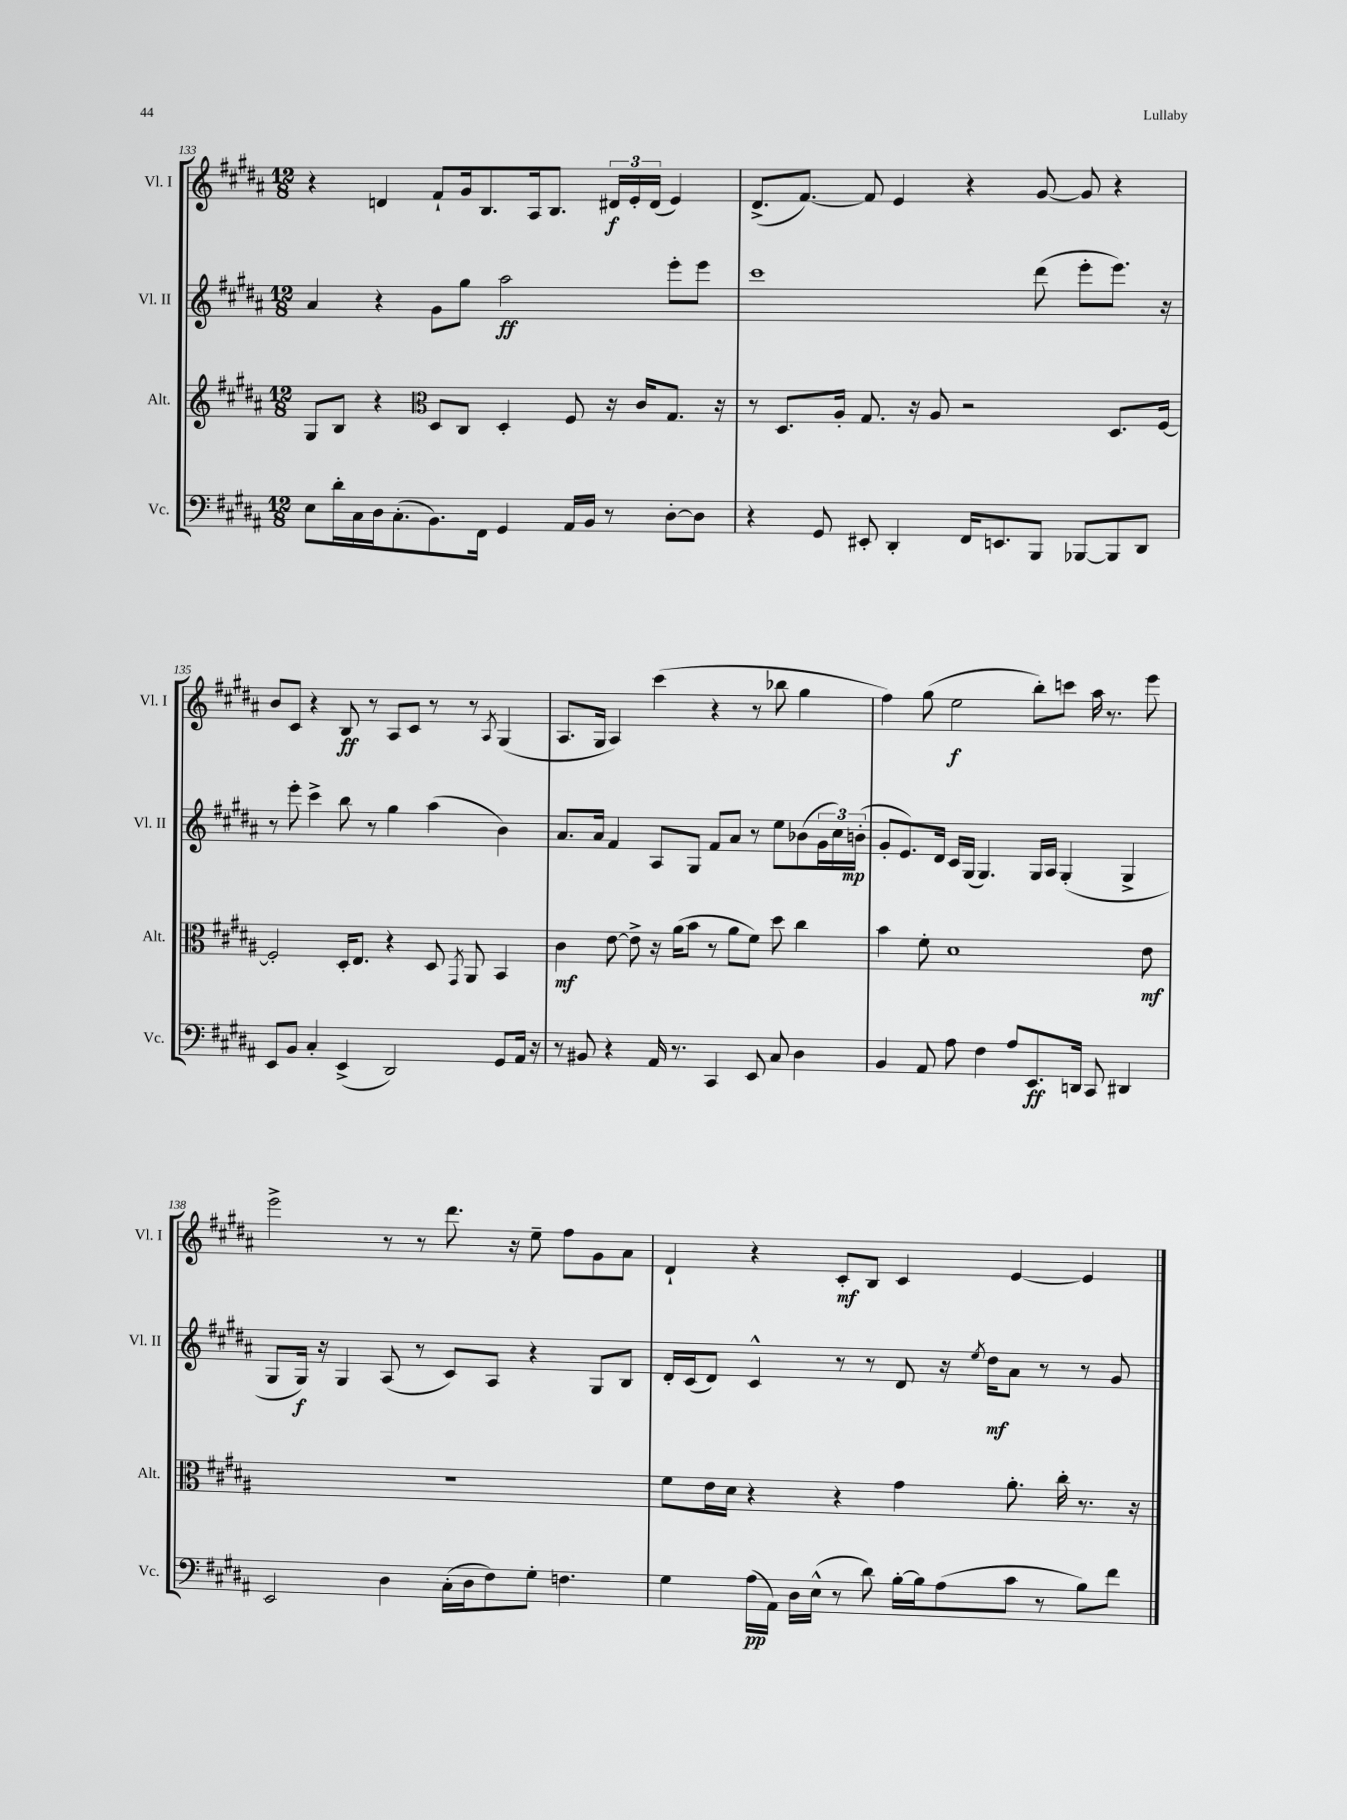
<<
\new StaffGroup <<
\new Staff = "s0" \with { instrumentName = "Vl. I" shortInstrumentName = "Vl. I" } {
    \clef treble \key b \major \numericTimeSignature \time 12/8
    r4 d'4 fis'8-! gis'16 b8. ais16 b8. \tuplet 3/2 { dis'16\f e'16-. dis'16( } e'4) |
    dis'8.->( fis'8.~) fis'8 e'4 r4 gis'8~ gis'8 r4 |
    b'8 cis'8 r4 b8\ff r8 ais8 cis'8 r8 r8 \acciaccatura { ais8 } gis4( |
    ais8. gis16 ais4) cis'''4( r4 r8 bes''8 gis''4 |
    fis''4) gis''8( e''2\f b''8-.) c'''8 ais''16 r8. e'''8 |
    e'''2-> r8 r8 dis'''8. r16 e''8-- fis''8 gis'8 ais'8 |
    dis'4-! r4 cis'8-.\mf b8 cis'4 e'4~ e'4 \bar "|." |
}
\new Staff = "s1" \with { instrumentName = "Vl. II" shortInstrumentName = "Vl. II" } {
    \clef treble \key b \major \numericTimeSignature \time 12/8
    ais'4 r4 gis'8 gis''8 ais''2\ff e'''8-. e'''8 |
    cis'''1 dis'''8( e'''8-. e'''8.) r16 |
    r8 e'''8-. cis'''4-> b''8 r8 gis''4 ais''4( b'4) |
    ais'8. ais'16 fis'4 ais8 gis8 fis'8 ais'8 r8 e''8 bes'8( \tuplet 3/2 { gis'16 cis''16) b'16-.\mp( } |
    gis'8-. e'8.) dis'16 cis'16 gis16( gis4.) gis16 ais16 gis4-.( gis4-> |
    gis8 gis16\f) r16 gis4 ais8( r8 cis'8) ais8 r4 gis8 b8 |
    dis'16-. cis'16( dis'8) cis'4-^ r8 r8 dis'8 r16 \acciaccatura { e''8 } dis''16\mf ais'8 r8 r8 gis'8 \bar "|." |
}
\new Staff = "s2" \with { instrumentName = "Alt." shortInstrumentName = "Alt." } {
    \clef treble \key b \major \numericTimeSignature \time 12/8
    gis8 b8 r4 \clef alto dis8 cis8 dis4-. fis8 r16 cis'16 gis8. r16 |
    r8 dis8. ais16-. gis8. r16 ais8 r2 dis8. fis16~ |
    fis2-. dis16-. e8. r4 dis8 \acciaccatura { gis,8 } ais,8 b,4 |
    cis'4\mf e'8~ e'8-> r16 ais'16( b'8 r8 ais'8 fis'8) dis''8 cis''4 |
    b'4 fis'8-. dis'1 e'8\mf |
    R1. |
    fis'8 e'16 dis'16 r4 r4 gis'4 ais'8.-. cis''16-. r8. r16 \bar "|." |
}
\new Staff = "s3" \with { instrumentName = "Vc." shortInstrumentName = "Vc." } {
    \clef bass \key b \major \numericTimeSignature \time 12/8
    e8 dis'16-. cis16 dis16 cis8.-.( b,8.) fis,16 gis,4 ais,16 b,16 r8 dis8~-. dis8 |
    r4 gis,8 eis,8-. dis,4-. fis,16 e,8. b,,8 bes,,8~ bes,,8 dis,8 |
    e,8 b,8 cis4-. e,4->( dis,2) gis,8 ais,16 r16 |
    r8 bis,8 r4 ais,16 r8. cis,4 e,8 cis8 dis4 |
    b,4 ais,8 ais8 fis4 ais8 e,8.\ff d,16 cis,8 dis,4 |
    e,2 dis4 cis16-.( dis16 fis8) gis8-. f4. |
    gis4 ais16\pp( ais,16) dis16 e16-^( r8 dis'8) b16~-. b16 ais8( cis'8 r8 b8) fis'8 \bar "|." |
}
>>
>>
\layout { \context { \Score currentBarNumber = #133 } }
